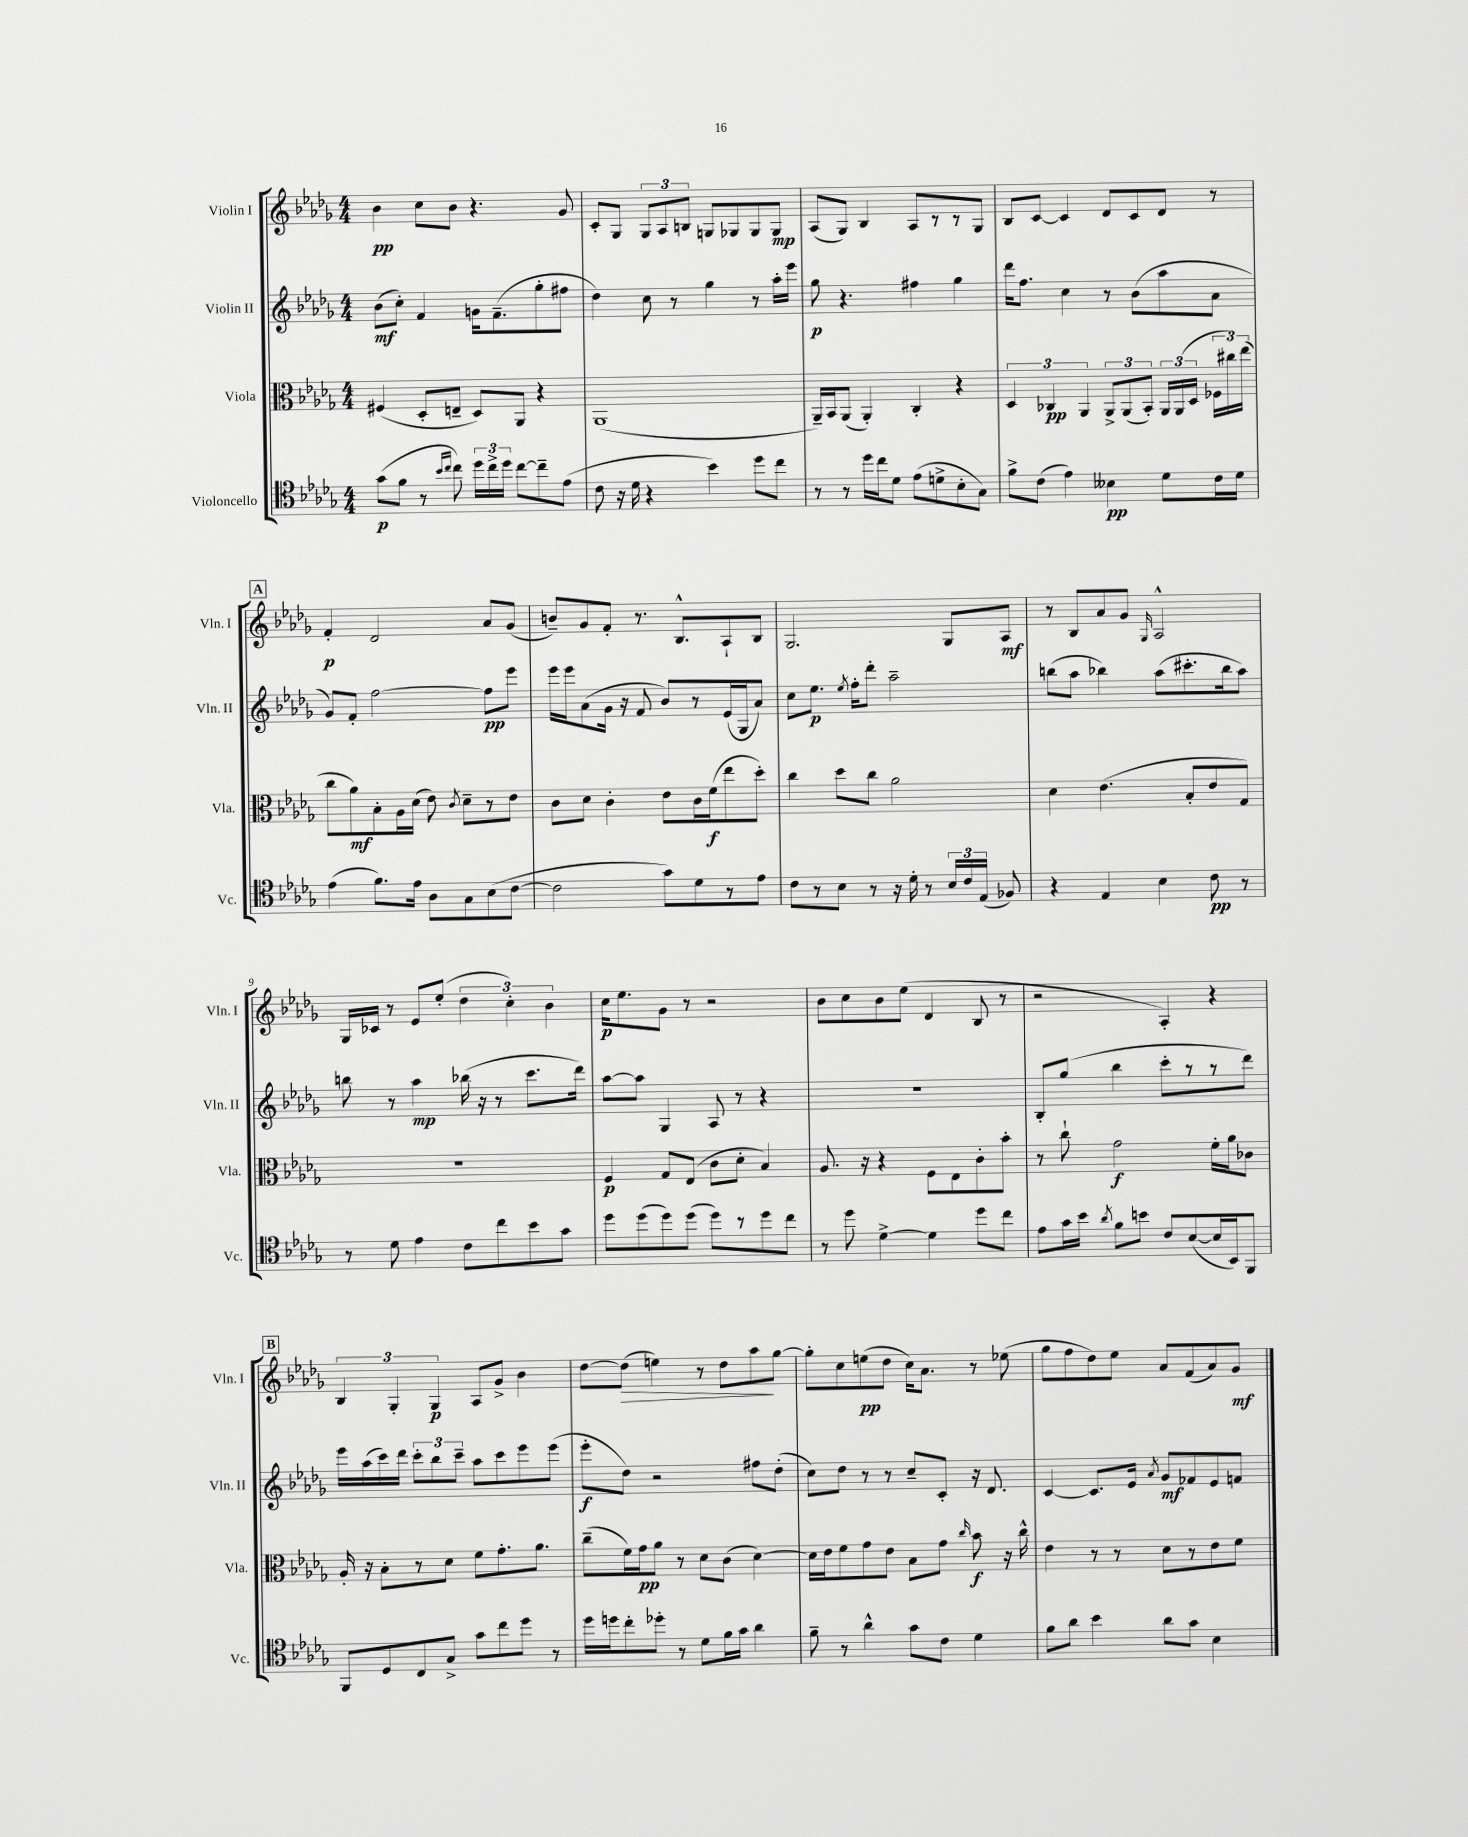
<<
\new StaffGroup <<
\new Staff = "s0" \with { instrumentName = "Violin I" shortInstrumentName = "Vln. I" } {
    \clef treble \key des \major \numericTimeSignature \time 4/4
    \autoBeamOff bes'4\pp c''8[ bes'8] r4. ges'8 |
    c'8[-. ges8] \tuplet 3/2 { ges8[ aes8 b8] } g8[ ges8 ges8 ges8]\mp |
    aes8[( ges8]) bes4 aes8[ r8 r8 ges8] |
    bes8[ c'8]~ c'4 des'8[ c'8 des'8] r8 |
    \mark \markup { \box "A" } f'4-.\p des'2 aes'8[ ges'8]( |
    b'8[--) ges'8 f'8]-. r8. bes8.[-^ aes8-! bes8] |
    ges2. ges8[ aes8]\mf |
    r8 bes8[ aes'8 ges'8] \grace { ges16 } aes2-^ |
    ges16[ ces'16] r8 ees'8[ ees''8]-.( \tuplet 3/2 { des''4 c''4-.) bes'4 } |
    c''16[\p ees''8. ges'8] r8 r2 |
    bes'8[ c''8 bes'8 ees''8]( des'4 bes8 r8 |
    r2 aes4-.) r4 |
    \mark \markup { \box "B" } \tuplet 3/2 { bes4 ges4-. ges4\p } aes8[ ges'8]-> bes'4 |
    des''8[~ des''8]\>( e''4) r8 des''8[ aes''8\! ges''8]~ |
    ges''8[-. c''8 e''8\pp( des''8] c''16[) aes'8.] r8 ees''8( |
    ges''8[ f''8 des''8) ees''8] aes'8[ f'8( aes'8) ges'8]\mf \bar "|." |
}
\new Staff = "s1" \with { instrumentName = "Violin II" shortInstrumentName = "Vln. II" } {
    \clef treble \key des \major \numericTimeSignature \time 4/4
    \autoBeamOff bes'8[\mf( c''8]-.) f'4 g'16[ f'8.--( ges''8-. fis''8] |
    des''4) c''8 r8 ges''4 r8 aes''16[-. ees'''16] |
    ges''8\p r4. fis''4 ges''4 |
    des'''16[ f''8.] c''4 r8 bes'8[( aes''8 aes'8] |
    \mark \markup { \box "A" } ges'8[) f'8]-. f''2~ f''8[\pp ees'''8] |
    ees'''16[ ees'''16 aes'8( ges'16] r16 f'8 bes'8[) r8 ees'16( ges16 aes'8]) |
    c''8[ ees''8.]\p \acciaccatura { ees''8 } f''16[-. des'''8]-. aes''2-- |
    b''8[( aes''8] bes''4) aes''8[( cis'''8.-. bes''16 aes''8]) |
    b''8 r8 aes''4\mp bes''16( r16 r8 c'''8.[ des'''16]) |
    aes''8[~ aes''8] ges4 aes8 r8 r4 |
    r1 |
    bes8[-. ges''8]( bes''4 c'''8[-. r8 r8 des'''8]) |
    \mark \markup { \box "B" } ees'''16[ aes''16( c'''16) des'''16] \tuplet 3/2 { c'''8[-. bes''8 c'''8]-- } aes''8[ c'''8 ees'''8 ees'''8]( |
    ees'''8[-.\f des''8]) r2 fis''8[ des''8]-.( |
    c''8[) des''8] r8 r8 c''8[-- c'8]-. r16 des'8. |
    c'4~ c'8.[ ees'16] \acciaccatura { aes'8 } ges'8[\mf fes'8 ees'8 f'8] \bar "|." |
}
\new Staff = "s2" \with { instrumentName = "Viola" shortInstrumentName = "Vla." } {
    \clef alto \key des \major \numericTimeSignature \time 4/4
    \autoBeamOff fis4( des8[-. e8]-- des8[) aes,8] r4 |
    aes,1( |
    aes,16[--) bes,16 aes,8]( aes,4-.) c4-. r4 |
    \tuplet 3/2 { des4 ces4\pp aes,4 } \tuplet 3/2 { aes,8[-> aes,8( bes,8]-.) } \tuplet 3/2 { aes,16[ aes,16( des16] } \tuplet 3/2 { fes16[ cis''16) ees''16]( } |
    \mark \markup { \box "A" } c''8[ aes'8\mf) bes8-. aes16 des'16]( ees'8) \acciaccatura { c'8 } des'8[-- r8 ees'8] |
    c'8[ des'8] c'4-. ees'8[ c'16 f'16\f( ees''8 des''8]-.) |
    c''4 des''8[ c''8] aes'2 |
    des'4 ees'4.( bes8[-. ees'8 ges8]) |
    R1 |
    f4\p ges8[ ees8]( c'8[ des'8]-. bes4) |
    aes8. r16 r4 f8[ ees8 c'8-. bes'8]-. |
    r8 c''8-! ges'2\f f'16[-. aes'16 ces'8] |
    \mark \markup { \box "B" } aes16-. r16 bes8[-. r8 des'8] f'8[ ges'8.-. aes'8.] |
    c''8[--( f'16) ges'16\pp aes'8] r8 des'8[ c'8]( des'4~) |
    des'16[ ees'16 f'8 ges'8 ees'8] bes8[ ges'8] \grace { c''16 } bes'8\f r16 c''16-^ |
    ees'4 r8 r8 des'8[ r8 ees'8 f'8] \bar "|." |
}
\new Staff = "s3" \with { instrumentName = "Violoncello" shortInstrumentName = "Vc." } {
    \clef tenor \key des \major \numericTimeSignature \time 4/4
    \autoBeamOff ges'8[\p( f'8] r8 \grace { bes'16[ c''16] } c''8) \tuplet 3/2 { des''16[ c''16-> des''16] } c''8[~ c''8-- ees'8]( |
    c'8 r16 des'16 r4 bes'4) des''8[ c''8] |
    r8 r8 des''16[ c''16 des'8] ees'8[( d'8-> bes8-. ges8]) |
    f'8[-> c'8]( ees'4) beses4\pp des'8[ c'16 des'16] |
    \mark \markup { \box "A" } ees'4( f'8.[) ees'16] aes8[ ges8 bes8( c'8]~ |
    c'2 ges'8[) des'8 r8 ees'8] |
    c'8[ r8 bes8] r8 r16 des'16-. r8 \tuplet 3/2 { bes16[ c'16 ees16]( } fes8) |
    r4 ees4 bes4 c'8\pp r8 |
    r8 des'8 ees'4 c'8[ c''8 bes'8 ges'8] |
    des''8[ des''8( des''8) des''8]( des''8[) r8 des''8 c''8] |
    r8 des''8 des'4~-> des'4 des''8[ c''8] |
    ees'8[ ges'16 bes'16] \acciaccatura { aes'8 } f'8[ b'8] c'8[ bes8~( bes16 bes,16) f,8] |
    \mark \markup { \box "B" } f,8[ des8 c8 ges8]-> ges'8[ c''8 des''8] r8 |
    des''16[ d''16 c''8-. des''8]-. r8 des'8[ f'16 ges'16] aes'4 |
    f'8-- r8 aes'4-^ ges'8[ c'8] des'4 |
    f'8[ aes'8] bes'4 aes'8[ ges'8] bes4 \bar "|." |
}
>>
>>
